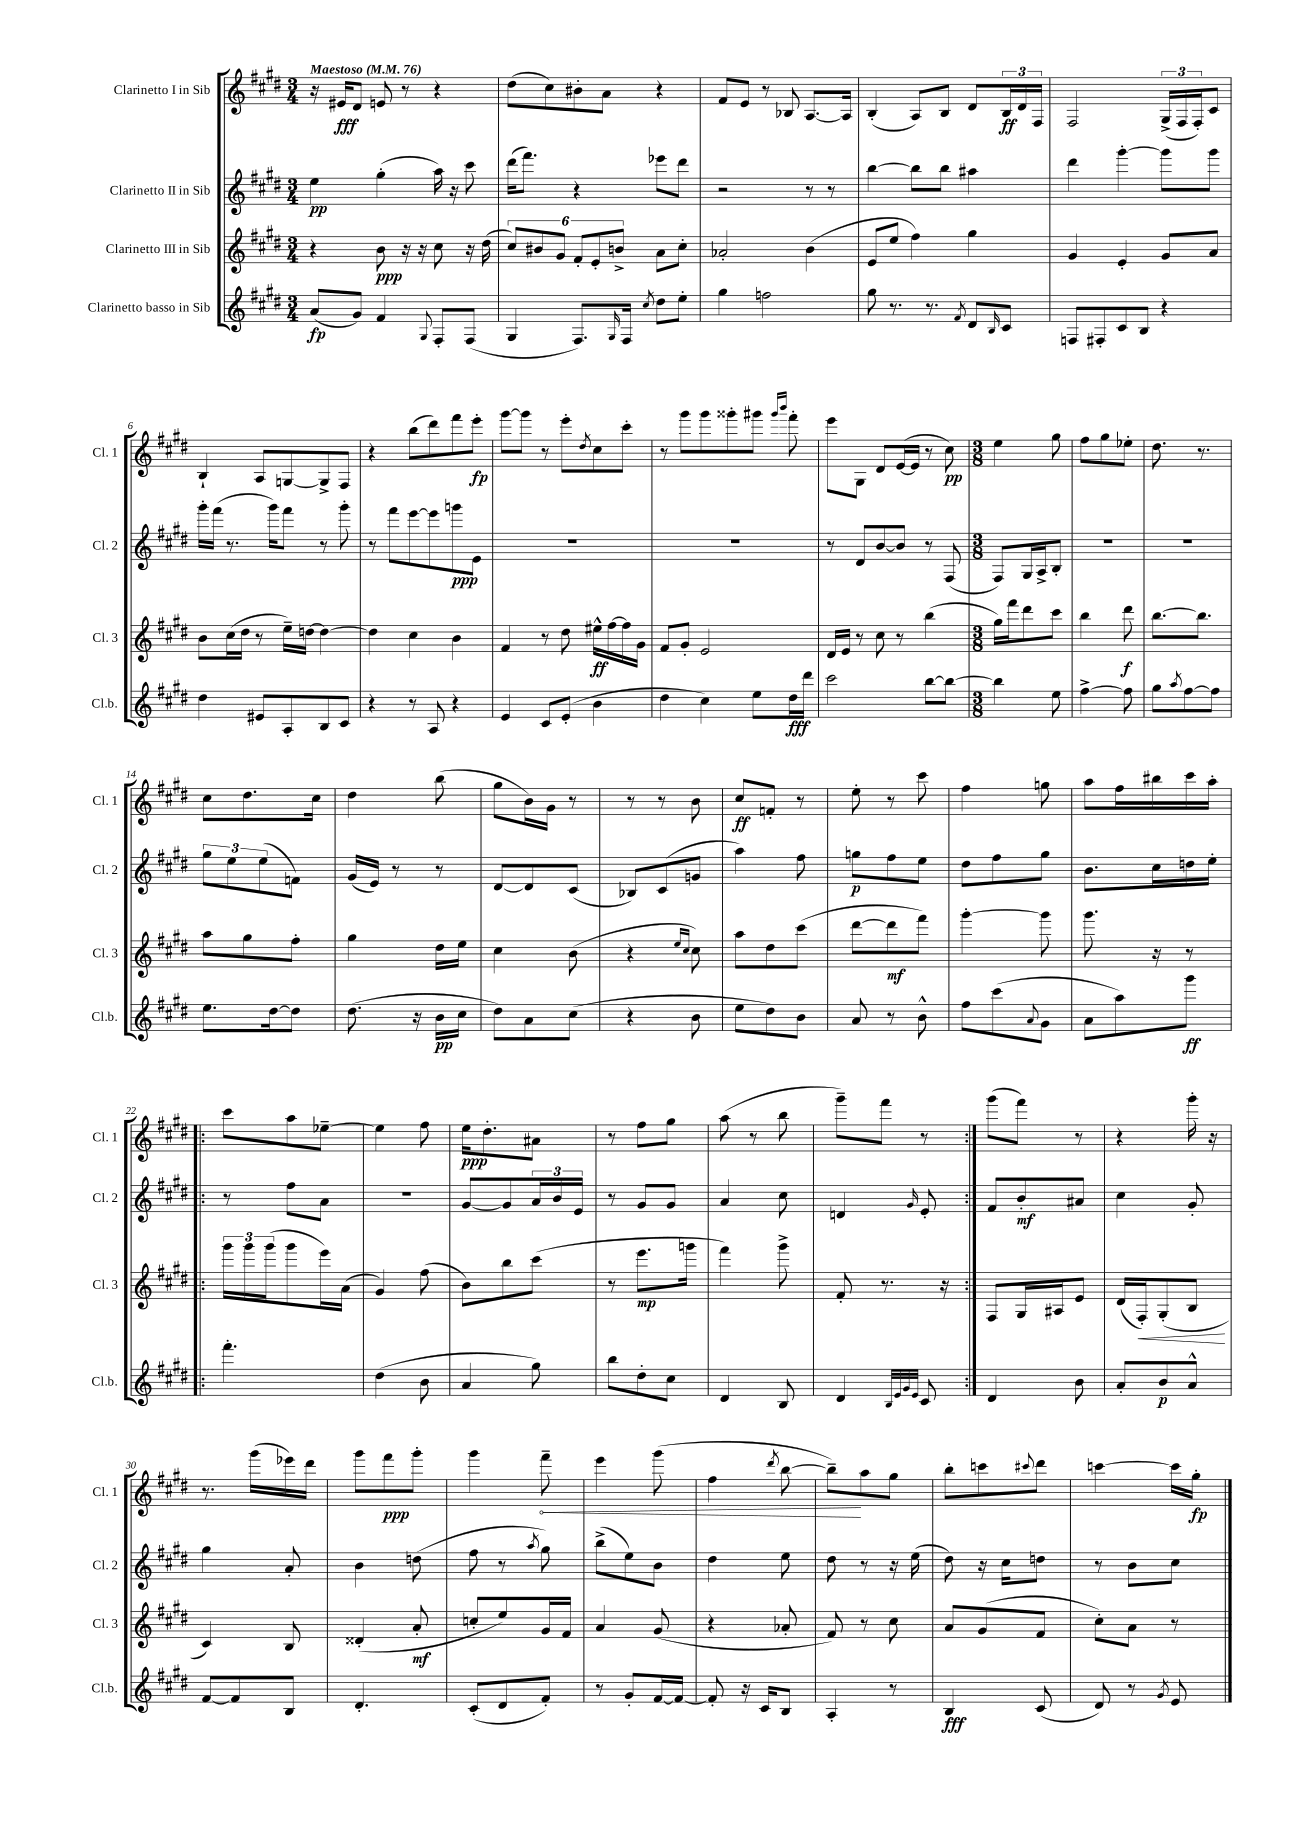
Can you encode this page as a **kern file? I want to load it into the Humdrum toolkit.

**kern	**dynam	**kern	**dynam	**kern	**dynam	**kern	**dynam
*part4	*part4	*part3	*part3	*part2	*part2	*part1	*part1
*staff4	*staff4	*staff3	*staff3	*staff2	*staff2	*staff1	*staff1
*I"Clarinetto basso in Sib	*	*I"Clarinetto III in Sib	*	*I"Clarinetto II in Sib	*	*I"Clarinetto I in Sib	*
*I'Cl.b.	*	*I'Cl. 3	*	*I'Cl. 2	*	*I'Cl. 1	*
*clefG2	*	*clefG2	*	*clefG2	*	*clefG2	*
*k[f#c#g#d#]	*	*k[f#c#g#d#]	*	*k[f#c#g#d#]	*	*k[f#c#g#d#]	*
*M3/4	*	*M3/4	*	*M3/4	*	*M3/4	*
*MM76	*	*MM76	*	*MM76	*	*MM76	*
=1	=1	=1	=1	=1	=1	=1	=1
!	!	!	!	!	!	!LO:TX:a:B:t=Maestoso	!
(8a/L	fp	4r	.	4ee\	pp	16r	.
.	.	.	.	.	.	16e#X/KL	fff
8g#/J)	.	.	.	.	.	8d#/J	.
4f#/	.	8b\	ppp	(4gg#'\	.	8en/	.
.	.	16r	.	.	.	8r	.
.	.	16r	.	.	.	.	.
8qqG#/	.	.	.	.	.	.	.
8F#'/L	.	8cc#\	.	16aa\)	.	4r	.
.	.	.	.	16r	.	.	.
(8F#/J	.	16r	.	8ccc#\	.	.	.
.	.	(16dd#\	.	.	.	.	.
=2	=2	=2	=2	=2	=2	=2	=2
4G#/	.	12cc#/L)	.	(16ddd#\KL	.	(8dd#\L	.
.	.	.	.	8.fff#\J)	.	.	.
.	.	12b#X/	.	.	.	.	.
.	.	.	.	.	.	8cc#\)	.
.	.	12g#/J	.	.	.	.	.
8.F#/L)	.	12f#'/L	.	4r	.	8b#X'\	.
.	.	12e'/	.	.	.	.	.
.	.	.	.	.	.	8a\J	.
.	.	12bn^/J	.	.	.	.	.
16qqG#/	.	.	.	.	.	.	.
16F#/Jk	.	.	.	.	.	.	.
8qcc#/	.	.	.	.	.	.	.
8dd#\L	.	8a\L	.	8eee-X\L	.	4r	.
8ee'\J	.	8cc#'\J	.	8ddd#\J	.	.	.
=3	=3	=3	=3	=3	=3	=3	=3
4gg#\	.	2a-X'/	.	2r	.	8f#/L	.
.	.	.	.	.	.	8e/J	.
2ffn\	.	.	.	.	.	8r	.
.	.	.	.	.	.	8B-X/	.
.	.	(4b\	.	8r	.	[8.A/L	.
.	.	.	.	8r	.	.	.
.	.	.	.	.	.	16A/Jk]	.
=4	=4	=4	=4	=4	=4	=4	=4
8gg#\	.	8e/L	.	[4bb\	.	(4B'/	.
8.r	.	8ee/J	.	.	.	.	.
.	.	4ff#\)	.	8bb\L]	.	8A/L)	.
8.r	.	.	.	.	.	.	.
.	.	.	.	8bb\J	.	8B/J	.
8qf#/	.	.	.	.	.	.	.
8d#/L	.	4gg#\	.	4aa#X\	.	8d#/L	.
16qqB/	.	.	.	.	.	.	.
8c#/J	.	.	.	.	.	24B/L	ff
.	.	.	.	.	.	24d#/	.
.	.	.	.	.	.	24F#/JJ	.
=5	=5	=5	=5	=5	=5	=5	=5
8Fn/L	.	4g#/	.	4ddd#\	.	2F#/	.
8F#X'/	.	.	.	.	.	.	.
8c#/	.	4e'/	.	[4ggg#'\	.	.	.
8B/J	.	.	.	.	.	.	.
4r	.	8g#/L	.	8ggg#\L]	.	(24G#^/LL	.
.	.	.	.	.	.	24F#/	.
.	.	.	.	.	.	24F#'/J)	.
.	.	8a/J	.	8ggg#\J	.	8c#/J	.
!!LO:LB:g=z
=6	=6	=6	=6	=6	=6	=6	=6
4dd#\	.	8b\L	.	16ggg#'\LL	.	4B`/	.
.	.	.	.	(16fff#\JJ	.	.	.
.	.	(16cc#\L	.	8.r	.	.	.
.	.	16dd#\JJ	.	.	.	.	.
8e#X/L	.	8r	.	.	.	8A/L	.
.	.	.	.	16ggg#\KL)	.	.	.
8A'/	.	16ee~\LL)	.	8fff#\J	.	[8Gn/	.
.	.	[16ddn\JJ	.	.	.	.	.
8B/	.	4dd\_	.	8r	.	8G^/]	.
8c#/J	.	.	.	8ggg#'\	.	8F#/J	.
=7	=7	=7	=7	=7	=7	=7	=7
4r	.	4dd\]	.	8r	.	4r	.
.	.	.	.	8fff#\L	.	.	.
8r	.	4cc#\	.	[8eee\	.	(8bb\L	.
8A/	.	.	.	8eee\]	.	8ddd#\)	.
4r	.	4b\	.	8gggn\	ppp	8fff#\	.
.	.	.	.	8e\J	.	8eee'\J	fp
=8	=8	=8	=8	=8	=8	=8	=8
4e/	.	4f#/	.	2.r	.	[8ggg#\L	.
.	.	.	.	.	.	8ggg#\J]	.
8c#/L	.	8r	.	.	.	8r	.
(8e'/J	.	8dd#\	.	.	.	8eee'\L	.
.	.	.	.	.	.	8qdd#/	.
4b\	.	16ee#X^^\LL	ff	.	.	8cc#\	.
.	.	[16ff#\	.	.	.	.	.
.	.	16ff#\]	.	.	.	8ccc#'\J	.
.	.	16g#\JJ	.	.	.	.	.
=9	=9	=9	=9	=9	=9	=9	=9
4dd#\	.	8f#/L	.	2.r	.	8r	.
.	.	8g#'/J	.	.	.	8ggg#\L	.
4cc#\)	.	2e/	.	.	.	8ggg#\	.
.	.	.	.	.	.	8ggg##X'\	.
8ee\L	.	.	.	.	.	8ggg#X\J	.
.	.	.	.	.	.	16qqggg#/LL	.
.	.	.	.	.	.	16qqbbb/JJ	.
16dd#\L	fff	.	.	.	.	8fff#'\	.
16ddd#\JJ	.	.	.	.	.	.	.
=10	=10	=10	=10	=10	=10	=10	=10
2ccc#\	.	16d#/LL	.	8r	.	8eee\L	.
.	.	16e/JJ	.	.	.	.	.
.	.	8r	.	8d#/L	.	8G#\J	.
.	.	8cc#\	.	[8b/	.	8d#/L	.
.	.	8r	.	8b/J]	.	([16e/L	.
.	.	.	.	.	.	16e/JJ]	.
[8bb\L	.	(4bb\	.	8r	.	8r	.
8bb\J_	.	.	.	(8F#/	.	8cc#\)	pp
=11	=11	=11	=11	=11	=11	=11	=11
*M3/8	*	*M3/8	*	*M3/8	*	*M3/8	*
4bb\]	.	16gg#\LL)	.	8F#/L)	.	4ee\	.
.	.	16fff#\J	.	.	.	.	.
.	.	8ddd#\	.	16G#/L	.	.	.
.	.	.	.	16A^/J	.	.	.
8ee\	.	8ccc#\J	.	8B'/J	.	8gg#\	.
=12	=12	=12	=12	=12	=12	=12	=12
[4ff#^\	.	4bb\	.	4.r	.	8ff#\L	.
.	.	.	.	.	.	8gg#\	.
8ff#\]	.	8ddd#\	f	.	.	8ee-X'\J	.
=13	=13	=13	=13	=13	=13	=13	=13
8gg#\L	.	[8.bb\L	.	4.r	.	8.dd#\	.
8qaa/	.	.	.	.	.	.	.
[8ff#\	.	.	.	.	.	.	.
.	.	8.bb\J]	.	.	.	8.r	.
8ff#\J]	.	.	.	.	.	.	.
!!LO:LB:g=z
=14	=14	=14	=14	=14	=14	=14	=14
8.ee\L	.	8aa\L	.	12gg#\L	.	8cc#\L	.
.	.	.	.	12ee\	.	.	.
.	.	8gg#\	.	.	.	8.dd#\	.
.	.	.	.	(12ee\	.	.	.
[16dd#\k	.	.	.	.	.	.	.
8dd#\J]	.	8ff#'\J	.	8fn\J)	.	.	.
.	.	.	.	.	.	16cc#\Jk	.
=15	=15	=15	=15	=15	=15	=15	=15
(8.dd#\	.	4gg#\	.	(16g#/LL	.	4dd#\	.
.	.	.	.	16e/JJ)	.	.	.
.	.	.	.	8r	.	.	.
16r	.	.	.	.	.	.	.
16b\LL	pp	16dd#\LL	.	8r	.	(8bb\	.
16cc#\JJ	.	16ee\JJ	.	.	.	.	.
=16	=16	=16	=16	=16	=16	=16	=16
8dd#\L)	.	4cc#\	.	[8d#/L	.	8gg#\L	.
8a\	.	.	.	8d#/]	.	16b\L)	.
.	.	.	.	.	.	16g#\JJ	.
(8cc#\J	.	(8b\	.	(8c#/J	.	8r	.
=17	=17	=17	=17	=17	=17	=17	=17
4r	.	4r	.	8B-X/L)	.	8r	.
.	.	.	.	(8c#/	.	8r	.
.	.	16qqee/LL	.	.	.	.	.
.	.	16qqcc#/JJ	.	.	.	.	.
8b\	.	8cc#\)	.	8gn/J	.	8b\	.
=18	=18	=18	=18	=18	=18	=18	=18
8ee\L	.	8aa\L	.	4aa\)	.	8cc#/L	ff
8dd#\)	.	8dd#\	.	.	.	8fn'/J	.
8b\J	.	(8ccc#\J	.	8ff#\	.	8r	.
=19	=19	=19	=19	=19	=19	=19	=19
8a/	.	[8ddd#\L	.	8ggn\L	p	8ee'\	.
8r	.	8ddd#\]	mf	8ff#\	.	8r	.
8b^^\	.	8fff#\J)	.	8ee\J	.	8ccc#\	.
=20	=20	=20	=20	=20	=20	=20	=20
8ff#\L	.	[4ggg#'\	.	8dd#\L	.	4ff#\	.
(8ccc#\	.	.	.	8ff#\	.	.	.
8qqa/	.	.	.	.	.	.	.
8g#\J	.	8ggg#\]	.	8gg#\J	.	8ggn\	.
=21	=21	=21	=21	=21	=21	=21	=21
8a\L	.	8.ggg#\	.	8.b\L	.	8aa\L	.
8aa\)	.	.	.	.	.	16ff#\L	.
.	.	16r	.	16cc#\L	.	16bb#X\	.
8ggg#\J	ff	8r	.	16ddn\	.	16ccc#\	.
.	.	.	.	16ee'\JJ	.	16aa'\JJ	.
!!LO:LB:g=z
=22!|:	=22!|:	=22!|:	=22!|:	=22!|:	=22!|:	=22!|:	=22!|:
4.fff#'\	.	24ggg#\LL	.	8r	.	8ccc#\L	.
.	.	24ggg#\	.	.	.	.	.
.	.	(24ggg#\J	.	.	.	.	.
.	.	8ggg#\	.	8ff#\L	.	8aa\	.
.	.	16eee\L)	.	8a\J	.	[8ee-X~\J	.
.	.	(16a\JJ	.	.	.	.	.
=23	=23	=23	=23	=23	=23	=23	=23
(4dd#\	.	4g#/)	.	4.r	.	4ee-\]	.
8b\	.	(8ff#\	.	.	.	8ff#\	.
=24	=24	=24	=24	=24	=24	=24	=24
4a/	.	8b\L)	.	[8g#/L	.	16ee\KL	ppp
.	.	.	.	.	.	8.dd#'\	.
.	.	8bb\	.	8g#/]	.	.	.
8gg#\)	.	(8ccc#\J	.	24a/L	.	8a#X\J	.
.	.	.	.	24b/	.	.	.
.	.	.	.	24e/JJ	.	.	.
=25	=25	=25	=25	=25	=25	=25	=25
8bb\L	.	8r	.	8r	.	8r	.
8dd#'\	.	8.eee\L	mp	8g#/L	.	8ff#\L	.
8cc#\J	.	.	.	8g#/J	.	8gg#\J	.
.	.	16gggn\Jk	.	.	.	.	.
=26	=26	=26	=26	=26	=26	=26	=26
4d#/	.	4fff#\)	.	4a/	.	(8aa\	.
.	.	.	.	.	.	8r	.
8B/	.	8ggg#^\	.	8cc#\	.	8bb\	.
=27	=27	=27	=27	=27	=27	=27	=27
4d#/	.	8f#'/	.	4dn/	.	8ggg#~\L)	.
.	.	8.r	.	.	.	8fff#\J	.
32qqB/LLL	.	.	.	.	.	.	.
32qqe/	.	.	.	.	.	.	.
32qqg#/	.	.	.	.	.	.	.
32qqe/JJJ	.	.	.	16qqg#/	.	.	.
8c#/	.	.	.	8e'/	.	8r	.
.	.	16r	.	.	.	.	.
=28:|!	=28:|!	=28:|!	=28:|!	=28:|!	=28:|!	=28:|!	=28:|!
4d#/	.	8F#/L	.	8f#/L	.	(8ggg#\L	.
.	.	16G#/L	.	8b'/	mf	8fff#\J)	.
.	.	16A#X/J	.	.	.	.	.
8b\	.	8e/J	.	8a#X/J	.	8r	.
=29	=29	=29	=29	=29	=29	=29	=29
8a'/L	.	(16d#/LL	.	4cc#\	.	4r	.
!	!	!	!LO:HP:b	!	!	!	!
.	.	16F#'/J)	<	.	.	.	.
8b/	p	(8G#'/	.	.	.	.	.
8a^^/J	.	8B/J	.	8g#'/	.	16ggg#'\	.
.	.	.	.	.	.	16r	.
.	.	.	[	.	.	.	.
!!LO:LB:g=z
=30	=30	=30	=30	=30	=30	=30	=30
[8f#/L	.	4c#/)	.	4gg#\	.	8.r	.
8f#/]	.	.	.	.	.	.	.
.	.	.	.	.	.	(16ggg#\LL	.
8B/J	.	8B/	.	8a'/	.	16eee-X\)	.
.	.	.	.	.	.	16ddd#\JJ	.
=31	=31	=31	=31	=31	=31	=31	=31
4.d#'/	.	(4d##X'/	.	4b\	.	8ggg#\L	.
.	.	.	.	.	.	8fff#\	ppp
.	.	8a'/	mf	(8ddn\	.	8ggg#'\J	.
=32	=32	=32	=32	=32	=32	=32	=32
(8c#'/L	.	8ccn'/L	.	8ff#\	.	4ggg#\	.
8d#/	.	8ee/)	.	8r	.	.	.
.	.	.	.	8qaa/	.	.	.
!	!	!	!	!	!	!	!LO:HP:b
8f#'/J)	.	16g#/L	.	8gg#\)	.	8fff#~\	<
.	.	16f#/JJ	.	.	.	.	.
=33	=33	=33	=33	=33	=33	=33	=33
8r	.	4a/	.	(8bb^\L	.	4eee\	.
8g#'/L	.	.	.	8ee\)	.	.	.
[16f#/L	.	(8g#/	.	8b\J	.	(8ggg#\	.
16f#/JJ_	.	.	.	.	.	.	.
=34	=34	=34	=34	=34	=34	=34	=34
8f#'/]	.	4r	.	4dd#\	.	4ff#\	.
16r	.	.	.	.	.	.	.
16c#/KL	.	.	.	.	.	.	.
.	.	.	.	.	.	8qddd#/	.
8B/J	.	8a-X'/	.	8ee\	.	[8bb\	.
=35	=35	=35	=35	=35	=35	=35	=35
4A'/	.	8f#/)	.	8dd#\	.	8bb~\L])	.
.	.	8r	.	8r	.	8aa\	[
8r	.	8cc#\	.	16r	.	8gg#\J	.
.	.	.	.	(16ee\	.	.	.
=36	=36	=36	=36	=36	=36	=36	=36
4B/	fff	8a/L	.	8dd#\)	.	8bb'\L	.
.	.	(8g#/	.	16r	.	8cccn\	.
.	.	.	.	16cc#\KL	.	.	.
.	.	.	.	.	.	8qqccc#X/	.
(8c#/	.	8f#/J	.	8ddn\J	.	8ddd#\J	.
=37	=37	=37	=37	=37	=37	=37	=37
8d#/)	.	8cc#'\L)	.	8r	.	[4cccn\	.
8r	.	8a\J	.	8b\L	.	.	.
8qg#/	.	.	.	.	.	.	.
8e/	.	8r	.	8cc#\J	.	16ccc\LL]	.
.	.	.	.	.	.	16gg#'\JJ	fp
==	==	==	==	==	==	==	==
*-	*-	*-	*-	*-	*-	*-	*-
